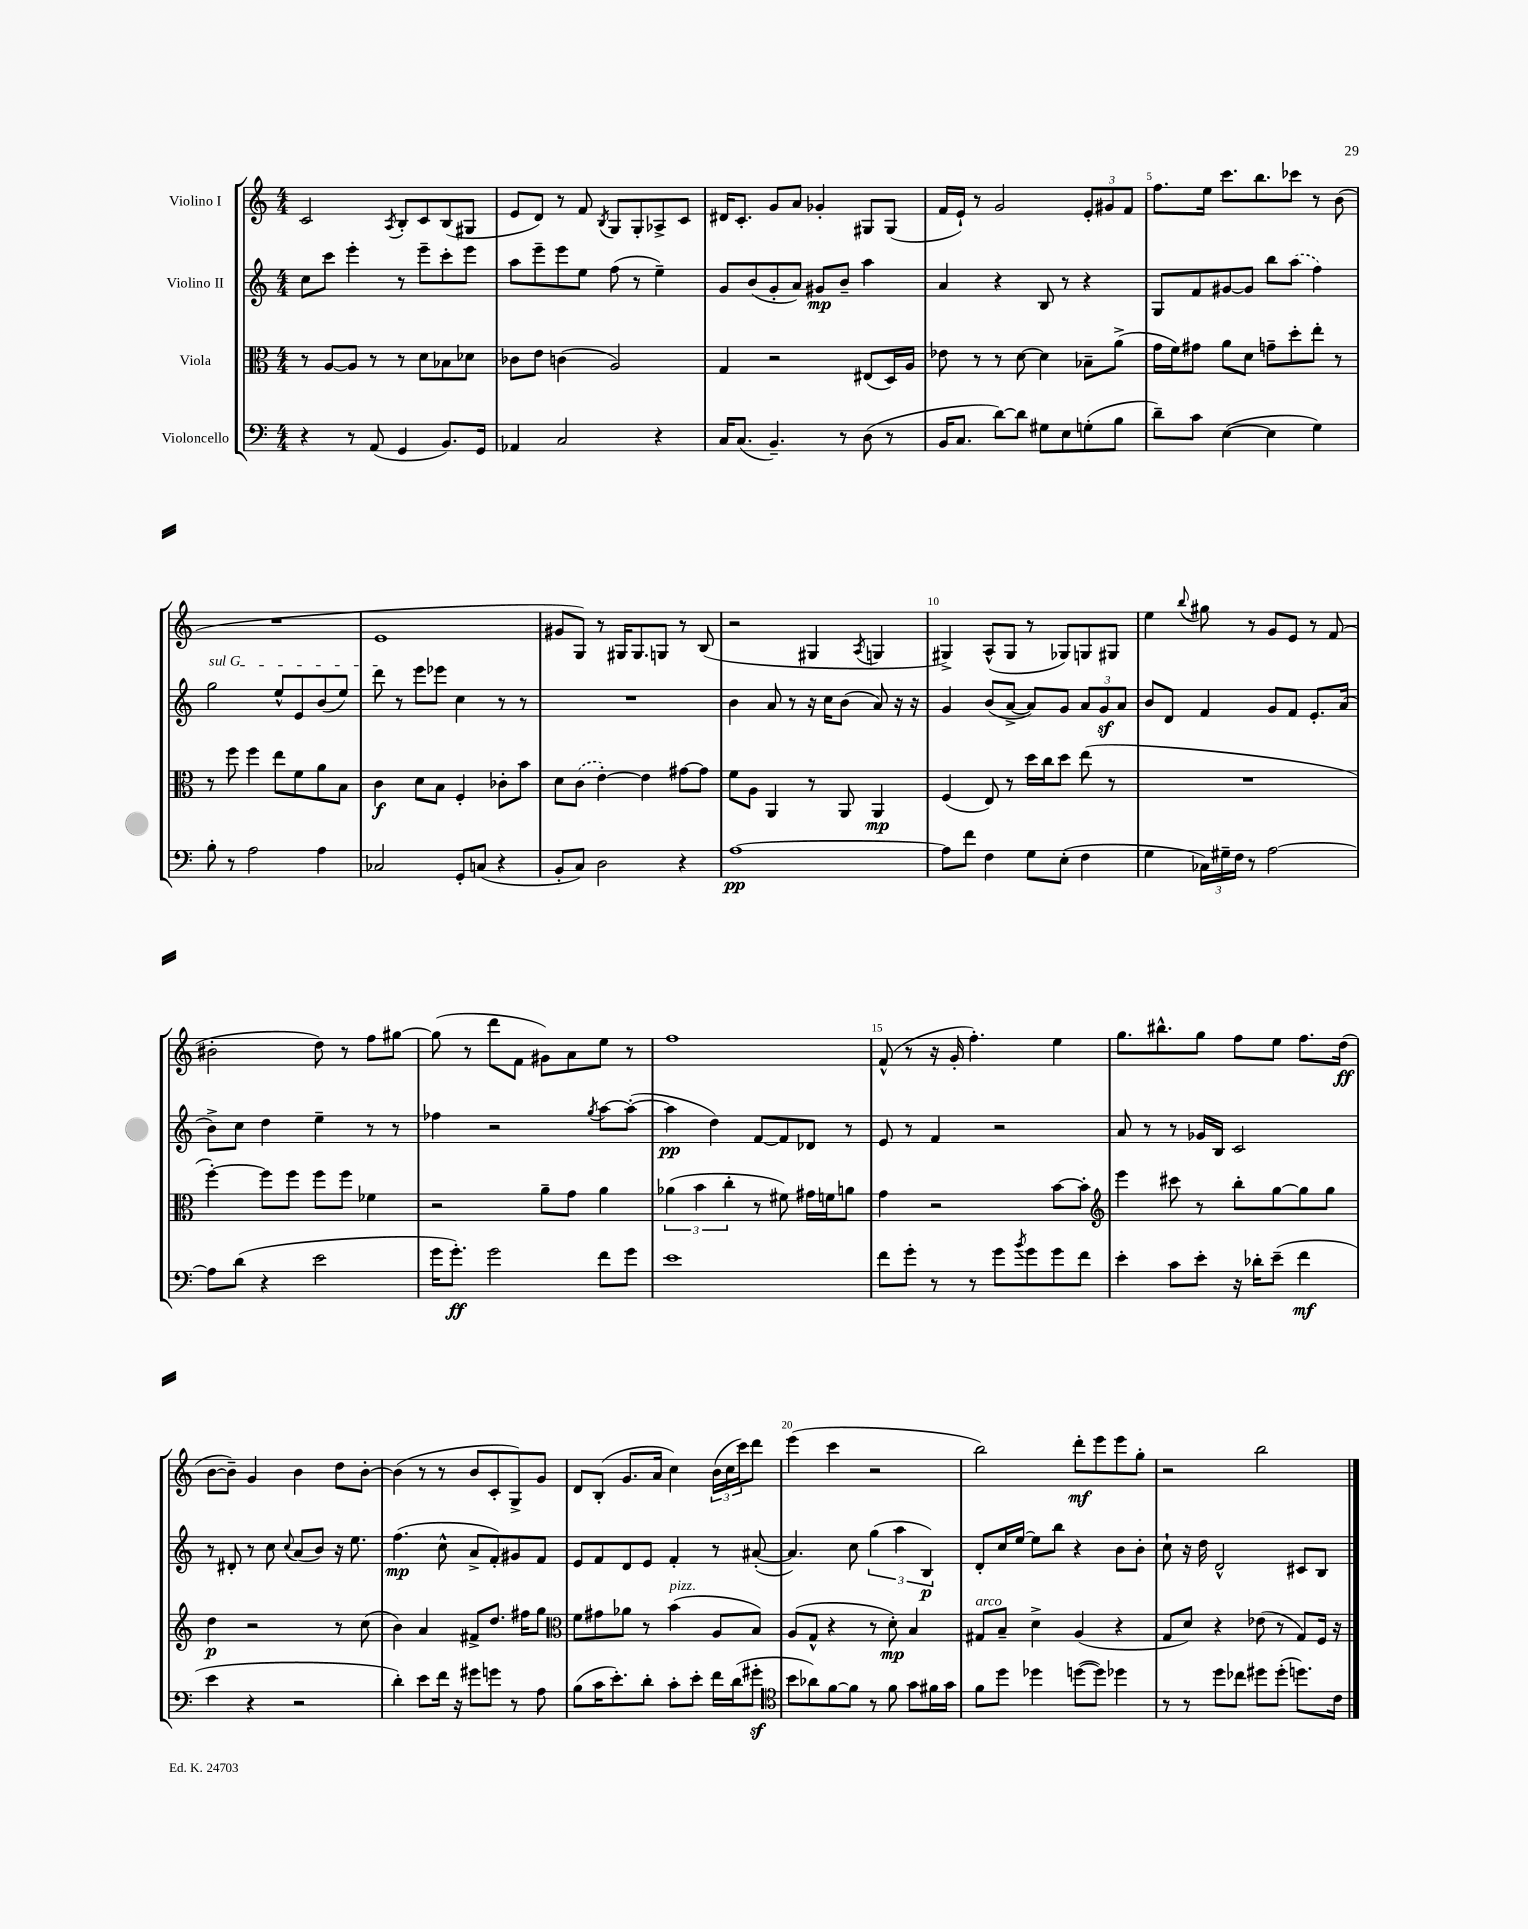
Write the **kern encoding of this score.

**kern	**kern	**kern	**kern
*staff4	*staff3	*staff2	*staff1
*clefF4	*clefC3	*clefG2	*clefG2
*k[]	*k[]	*k[]	*k[]
*M4/4	*M4/4	*M4/4	*M4/4
4r	8r	8cc\L	2c/
.	[8A/L	8ccc\J	.
8r	8A/]J	4eee'\	.
(8AA/	8r	.	.
.	.	.	8qA/
4GG/	8r	8r	8B'/L
.	8d\L	8eee~\L	8c/
8.BB/L)	8B-\	8ccc'\	(8B/
.	8d-\J	8eee\J	8G#/J
16GG/Jk	.	.	.
=	=	=	=
4AA-/	8c-\L	8aa\L	8e/L
.	8e\J	8eee~\	8d/J)
2C/	(4c\	8eee\	8r
.	.	8ee\J	8f/
.	.	.	8qB/
.	2A/)	(8ff\	8G/L
.	.	8r	8G'/
4r	.	4ee~\)	8A-^/
.	.	.	8c/J
=	=	=	=
16C/LK	4G/	8g/L	16d#/LK
(8.C/J	.	.	8.c'/J
.	.	(8b/	.
4.BB~/)	2r	8g'/	8g/L
.	.	8a/J)	8a/J
.	.	8g#/L	4g-'/
8r	.	8b~/J	.
(8D\	(8E#/L	4aa\	8G#/L
8r	16D/L)	.	(8G#/J
.	16A/JJ	.	.
=	=	=	=
16BB/LK	8e-\	4a/	16f/LL
8.C/J	.	.	16e`/JJ)
.	8r	.	8r
[8d\L)	8r	4r	2g/
8d\]J	[8d\	.	.
8G#\L	4d\]	8B/	.
8E\	.	8r	.
(8G'\	8B-~\L	4r	12e'/L
.	.	.	12g#/
8B\J	(8a^\J	.	.
.	.	.	12f/J
=	=	=	=
8d~\L)	16g\LL	8G/L	8.ff\L
.	16f\J)	.	.
8c\J	8g#\J	8f/	.
.	.	.	16ee\Jk
([4E\	8a\L	[8g#/	8.ccc\L
.	8d\J	8g#/]J	.
.	.	.	8.bb\
4E\]	8g~\L	8bb\L	.
.	8dd'\	(8aa\J	8ccc-\J
4G\)	8ee'\J	4ff\)	8r
.	8r	.	(8b\
=	=	=	=
8B'\	8r	2gg\	1r
8r	8ff\	.	.
2A\	4ff\	.	.
.	8ee\L	8ee^^/L	.
.	8f\	8e/	.
4A\	8a\	(8b/	.
.	8B\J	8ee/J)	.
=	=	=	=
2C-/	4c\	8ddd\	1e
.	.	8r	.
.	8d\L	8eee\L	.
.	8B\J	8eee-\J	.
8GG'/L	4F'/	4cc\	.
(8C/J	.	.	.
4r	8c-'\L	8r	.
.	8b\J	8r	.
=	=	=	=
8BB'/L	8d\L	1r	8g#/L
8C/J)	(8c\J	.	8G/J)
2D\	[4e'\)	.	8r
.	.	.	16G#/LK
.	.	.	8.G#/
.	4e\]	.	.
.	.	.	8G/J
4r	[8g#\L	.	8r
.	8g#\]J	.	(8B/
=	=	=	=
[1A	8f\L	4b\	2r
.	8A\J	.	.
.	4AA/	8a/	.
.	.	8r	.
.	8r	16r	4G#/
.	.	16cc\LK	.
.	8AA/	(8b\J	.
.	.	.	8qA/
.	4AA/	8a/)	4G/
.	.	16r	.
.	.	16r	.
=	=	=	=
8A\]L	(4F/	4g/	4G#^/)
8f\J	.	.	.
4F\	8E/)	(8b/L	(8A^^/L
.	8r	[8a^/J	8G#/J
8G\L	16dd\LL	8a/]L)	8r
.	16cc\J	.	.
(8E'\J	8dd\J	8g/J	8G-/L)
4F\	(8ee\	12a/L	8G/
.	.	12g/	.
.	8r	.	8G#/J
.	.	12a/J	.
=	=	=	=
4G\	1r	8b/L	4ee\
.	.	8d/J	.
.	.	.	8qqbb/
24C-\LL)	.	4f/	8gg#\
24G#~\	.	.	.
24F\JJ	.	.	.
8r	.	.	8r
[2A\	.	8g/L	8g/L
.	.	8f/J	8e/J
.	.	8.e'/L	8r
.	.	.	(8f/
.	.	(16a/Jk	.
=	=	=	=
8A\]L	[4ff'\)	8b^\L)	2b#'\
(8d\J	.	8cc\J	.
4r	8ff\]L	4dd\	.
.	8ff\J	.	.
2e\	8ff\L	4ee~\	8dd\)
.	8ff\J	.	8r
.	4f-\	8r	8ff\L
.	.	8r	[8gg#\J
=	=	=	=
16g\LK	2r	4ff-\	(8gg#\]
8.g'\J)	.	.	.
.	.	.	8r
2g\	.	2r	8ddd\L
.	.	.	8f\J
.	8a~\L	.	8g#\L)
.	8g\J	.	8a\
.	.	8qgg/	.
8f\L	4a\	[8aa\L	8ee\J
8g\J	.	(8aa'\_J	8r
=	=	=	=
1e	(6a-\	4aa\]	1ff
.	6b\	.	.
.	.	4dd\)	.
.	6cc'\	.	.
.	8r	[8f/L	.
.	8f#\)	8f/]	.
.	16g#\LL	8d-/J	.
.	16f\J	.	.
.	8a\J	8r	.
=	=	=	=
8f\L	4g\	8e/	(8f^^/
8g'\J	.	8r	8r
8r	2r	4f/	16r
.	.	.	16g'/
8r	.	.	4.ff'\)
8g\L	.	2r	.
8qb/	.	.	.
8g\	.	.	.
8g\	[8b\L	.	4ee\
8f\J	8b'\]J	.	.
=	=	=	=
*	*clefG2	*	*
4e'\	4eee\	8a/	8.gg\L
.	.	8r	.
.	.	.	8.bb#^^\
8c\L	8ccc#\	8r	.
8e'\J	8r	16g-/LL	8gg\J
.	.	16B/JJ	.
16r	8bb'\L	2c/	8ff\L
16d-'\LK	.	.	.
(8e~\J	[8gg\	.	8ee\J
4f\	8gg\]	.	8.ff\L
.	8gg\J	.	.
.	.	.	(16dd\Jk
=	=	=	=
4e\	4dd\	8r	[8b\L
.	.	8d#'/	8b~\]J)
4r	2r	8r	4g/
.	.	8cc\	.
.	.	8qqcc/	.
2r	.	(8a/L	4b\
.	.	8b/J)	.
.	8r	16r	8dd\L
.	.	8.ee\	.
.	(8cc\	.	[8b'\J
=	=	=	=
4d'\)	4b\)	(4.ff\	(4b\]
8e\L	4a/	.	8r
16f\Jk	.	8cc^^\	8r
16r	.	.	.
8g#\L	8f#^/L	8a^/L	8b/L
8g\J	8.dd/J	8f'/)	8c'/
8r	.	8g#/	8G^/)
.	16ff#\LK	.	.
8A\	8gg\J	8f/J	8g/J
=	=	=	=
*	*clefC3	*	*
(8B\L	8f\L	8e/L	8d/L
16c\K	8g#\	8f/	(8B'/J
8.e'\)	.	.	.
.	8a-\J	8d/	8.g/L
8d'\J	8r	8e/J	.
.	.	.	16a/Jk
8c'\L	(4b\	4f'/	4cc\)
8e'\J	.	.	.
16f\LL	8A/L	8r	(24b\LL
.	.	.	24cc\
(16d\J	.	.	.
.	.	.	24ccc\J)
8g#'\J	8B/J)	([8a#'/	8ddd\J
=	=	=	=
*clefC4	*	*	*
8b\L	(8A/L	4.a#/])	(4eee\
8a-\)	8G^^/J	.	.
[8f\	4r	.	4ccc\
8f\]J	.	8cc\	.
8r	8r	(6gg\	2r
8f\	8d'\)	.	.
.	.	6aa\	.
8g\L	4B/	.	.
.	.	6B/)	.
16f#\L	.	.	.
16g\JJ	.	.	.
=	=	=	=
8f\L	8G#/L	8d'/L	2bb\)
8dd\J	8B~/J	16cc/L	.
.	.	[16ee/JJ	.
4dd-\	4d^\	8ee\]L	.
.	.	8bb\J	.
([8dd\L	(4A/	4r	8ddd'\L
8dd\]J)	.	.	8eee\
4dd-\	4r	8b\L	8eee\
.	.	8b'\J	8gg'\J
=	=	=	=
8r	8G/L	8cc`\	2r
8r	8d/J)	16r	.
.	.	16dd\	.
8dd\L	4r	2d^^/	.
8cc-\J	.	.	.
8dd#\L	(8e-\	.	2bb\
(8dd#'\J	8r	.	.
8.dd\L)	8G/L)	8c#/L	.
.	16F/Jk	8B/J	.
16c\Jk	16r	.	.
==	==	==	==
*-	*-	*-	*-
